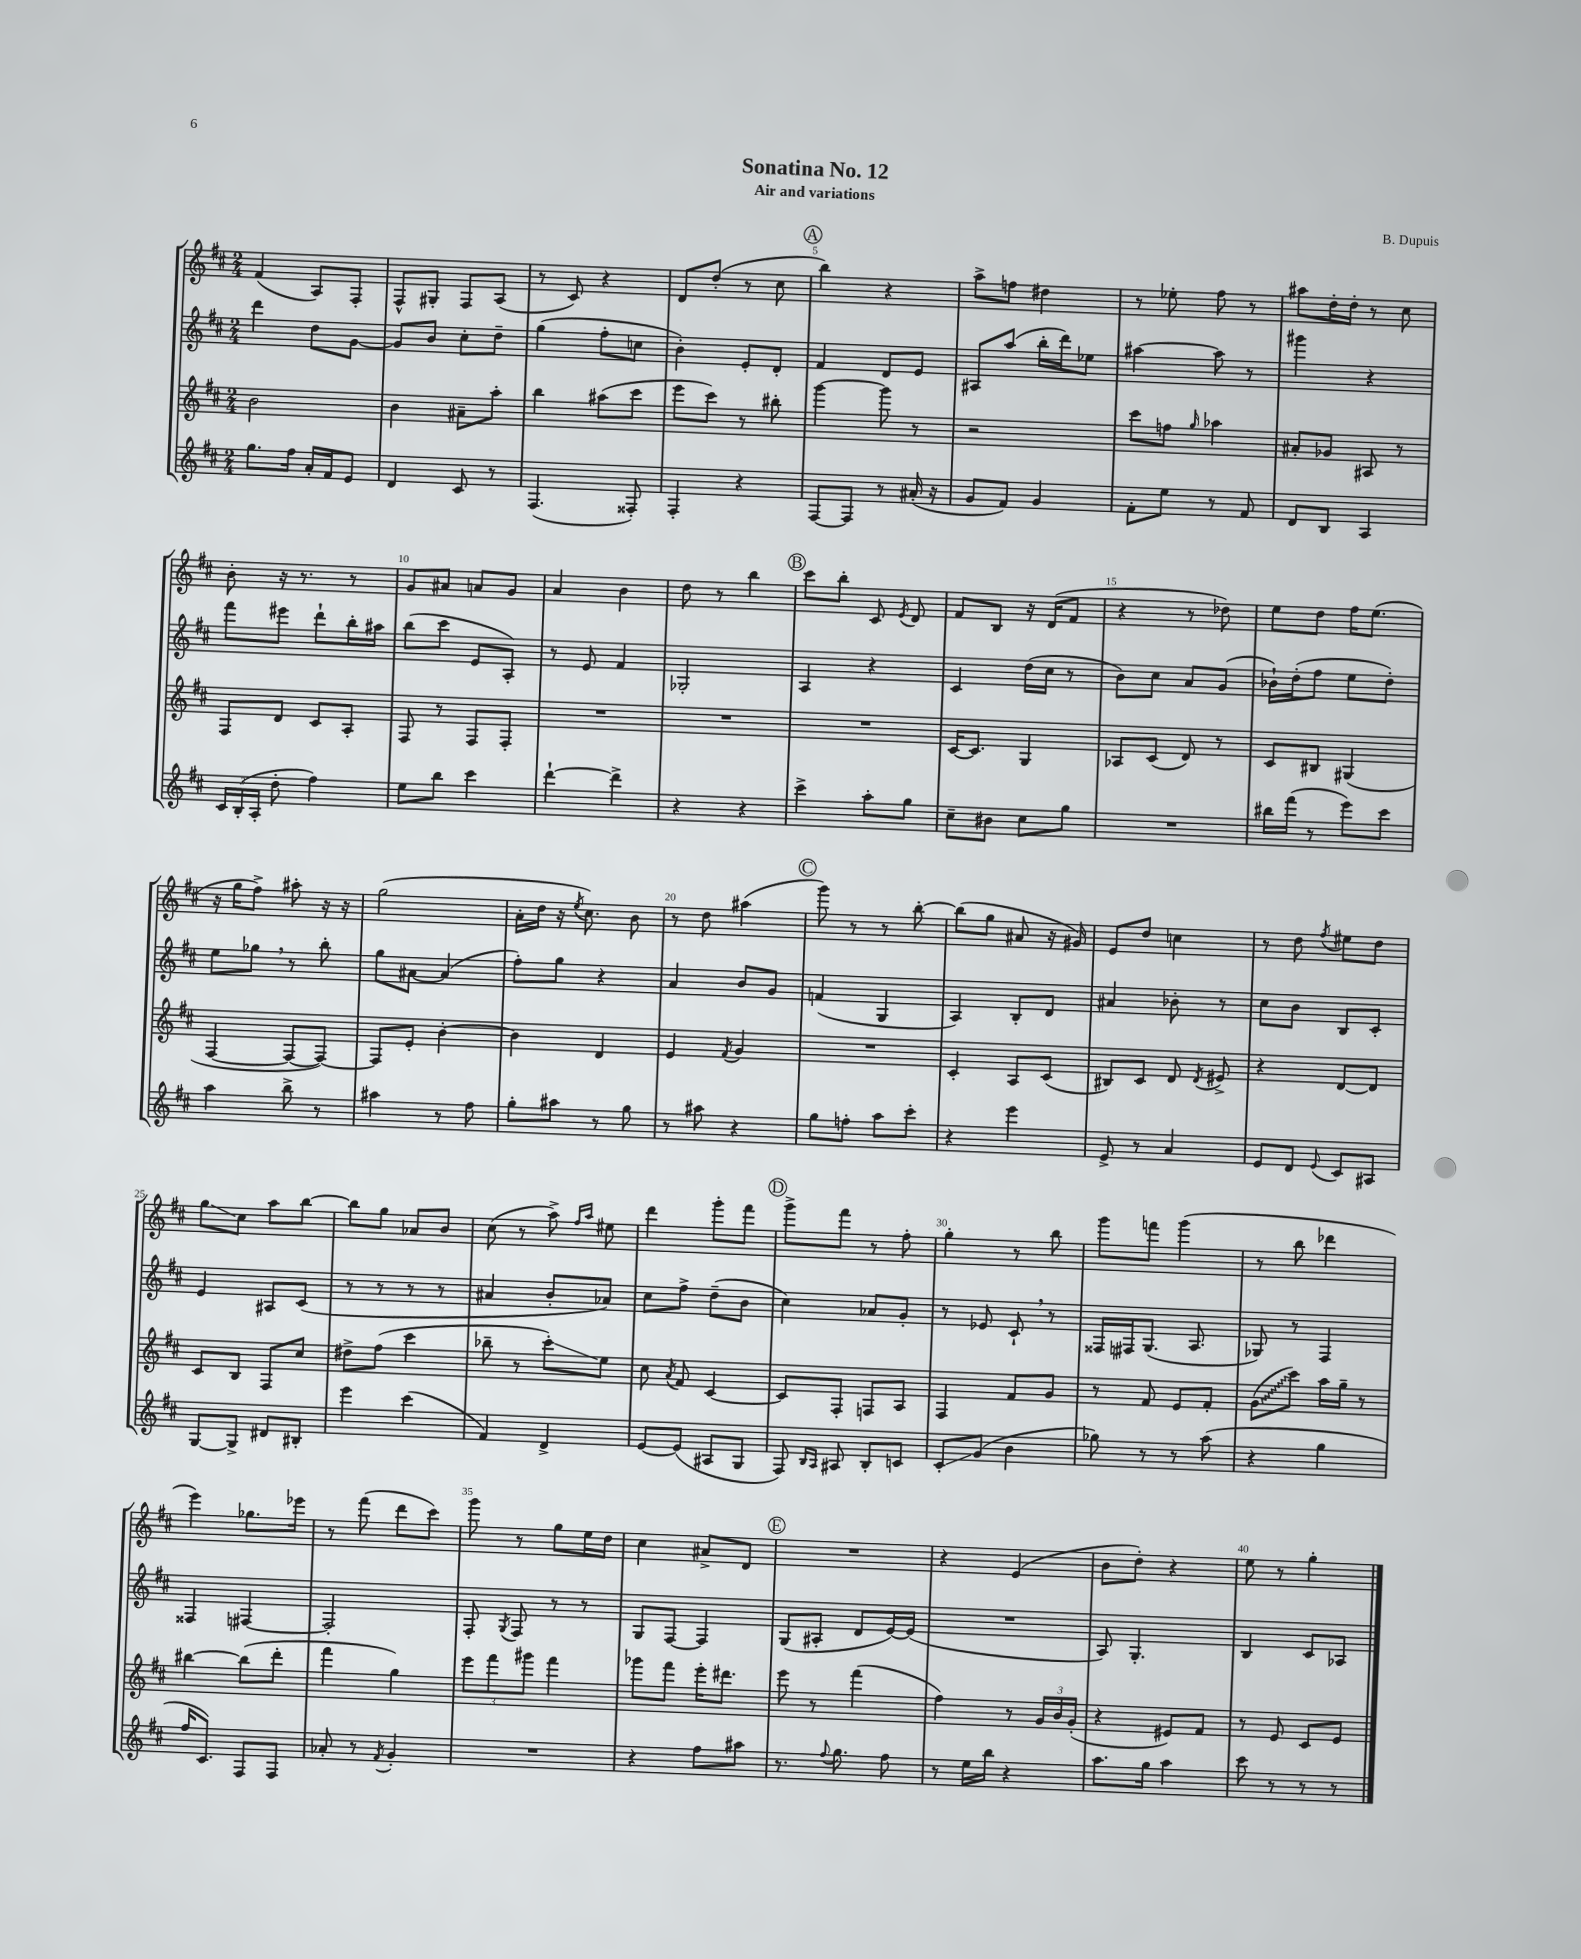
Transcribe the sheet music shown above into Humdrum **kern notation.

**kern	**kern	**kern	**kern
*staff4	*staff3	*staff2	*staff1
*clefG2	*clefG2	*clefG2	*clefG2
*k[f#c#]	*k[f#c#]	*k[f#c#]	*k[f#c#]
*M2/4	*M2/4	*M2/4	*M2/4
8.gg\L	2b\	4ddd\	(4f#/
16ff#\Jk	.	.	.
16a'/LL	.	8dd\L	8A/L)
16f#/J	.	.	.
8e/J	.	[8g\J	8F#'/J
=	=	=	=
4d/	4b\	8g/]L	8F#^^/L
.	.	8b/J	8G#'/J
8c#/	8a#~\L	8cc#'\L	8F#/L
8r	8aa'\J	8dd~\J	(8A/J
=	=	=	=
(4.F#/	4bb\	(4gg\	8r
.	.	.	8c#/)
.	(8aa#\L	8ff#'\L	4r
8F##'/)	8ccc#\J	8cc\J	.
=	=	=	=
4F#'/	8eee\L	4b'\)	8d/L
.	8ccc#\J)	.	(8dd'/J
4r	8r	8e'/L	8r
.	8bb#'\	8d'/J	8cc#\
=	=	=	=
[8F#/L	[4ggg\	4f#/	4bb\)
8F#/]J	.	.	.
8r	8ggg\]	8d/L	4r
(16a#'/	8r	8e/J	.
16r	.	.	.
=	=	=	=
8g/L	2r	8A#/L	8aa^\L
8f#/J)	.	(8aa/J	8ff\J
4g/	.	16bb'\LL	4dd#\
.	.	16ddd\J)	.
.	.	8ee-\J	.
=	=	=	=
8f#'\L	8ccc#\L	[4aa#\	8r
8ee\J	8ff\J	.	8ee-'\
.	16qqgg/	.	.
8r	4aa-\	8aa#\]	8ff#\
8f#/	.	8r	8r
=	=	=	=
8d/L	8a#'/L	4ggg#\	8aa#\L
8B/J	8g-/J	.	16dd'\L
.	.	.	16dd'\JJ
4A/	8A#/	4r	8r
.	8r	.	8cc#\
=	=	=	=
24c#/LL	8F#/L	8fff#\L	8b'\
(24B'/	.	.	.
24A'/JJ	.	.	.
8dd'\	8d/J	8eee#\J	16r
.	.	.	8.r
4ff#\)	8c#/L	8ddd`\L	.
.	8A'/J	16bb'\L	8r
.	.	16aa#\JJ	.
=	=	=	=
8ee\L	8F#/	(8bb\L	8g/L
8bb\J	8r	8ccc#\J	8a#/J
4ccc#\	8F#/L	8e/L	8a/L
.	8F#'/J	8A'/J)	8g/J
=	=	=	=
[4ddd`\	2r	8r	4a/
.	.	8e/	.
4ddd^\]	.	4f#/	4b\
=	=	=	=
4r	2r	2G-'/	8dd\
.	.	.	8r
4r	.	.	4bb\
=	=	=	=
4ccc#^\	2r	4A/	8ccc#\L
.	.	.	8bb'\J
8aa'\L	.	4r	8c#/
.	.	.	8qe/
8gg\J	.	.	8d/
=	=	=	=
8cc#~\L	[16c#/LK	4c#/	8f#/L
.	8.c#/]J	.	.
8b#\J	.	.	8B/J
8cc#\L	4G/	(16dd\LL	16r
.	.	16cc#\JJ	(16d/LK
8gg\J	.	8r	8f#/J
=	=	=	=
2r	8A-/L	8b\L)	4r
.	(8c#/J	8cc#\J	.
.	8d/)	8a/L	8r
.	8r	(8g/J	8dd-\)
=	=	=	=
16bb#\LL	8c#/L	16b-`\LL)	8ee\L
(16fff#\JJ	.	(16dd'\J	.
8r	8B#/J	8ff#\J	8dd\J
8eee\L)	(4G#/	8ee\L	16ff#\LK
.	.	.	(8.ee\J
8ccc#\J	.	8dd'\J)	.
=	=	=	=
4aa\	[4F#/	8ee\L	16r
.	.	.	16gg\LK
.	.	8gg-\J	8ff#^\J)
8bb^\	8F#/_L	8r	8aa#'\
8r	8F#/_J)	8bb'\	16r
.	.	.	16r
=	=	=	=
4aa#\	8F#/]L	8gg\L	(2gg\
.	8e'/J	[8a#\J	.
8r	[4b'\	(4a#/]	.
8ff#\	.	.	.
=	=	=	=
8gg'\L	4b\]	8ff#'\L)	16a'\LL
.	.	.	16dd\JJ
8aa#\J	.	8gg\J	16r
.	.	.	8qee/
.	.	.	8.cc#\)
8r	4d/	4r	.
8gg\	.	.	8b\
=	=	=	=
8r	4e/	4a/	8r
8aa#\	.	.	8dd\
.	8qf#/	.	.
4r	4g/	8b/L	(4aa#\
.	.	8g/J	.
=	=	=	=
8gg\L	2r	(4f/	8ggg\)
8ff'\J	.	.	8r
8aa\L	.	4G/	8r
8ccc#'\J	.	.	[8bb'\
=	=	=	=
4r	4c#'/	4A/)	(8bb\]L
.	.	.	8gg\J
4eee\	8A/L	8B'/L	8a#/
.	(8c#/J	8d/J	16r
.	.	.	16g#/)
=	=	=	=
8e^/	8B#/L)	4a#/	8e/L
8r	8c#/J	.	8dd/J
4a/	8d/	8b-'\	4cc\
.	8qd/	.	.
.	8e#^/	8r	.
=	=	=	=
8e/L	4r	8cc#\L	8r
8d/J	.	8b\J	8dd\
8qqe/	.	.	8qff#/
8c#/L	[8d/L	8B/L	8ee#\L
8A#/J	8d/]J	8c#'/J	8dd\J
=	=	=	=
[8G/L	8c#/L	4e/	8gg\L
8G^/]J	8B/J	.	8cc#\J
8d#/L	8F#/L	8A#/L	8aa\L
8B#'/J	8cc#/J	(8c#/J	[8bb\J
=	=	=	=
4eee\	8dd#^\L	8r	8bb\]L
.	(8ff#\J	8r	8gg\J
(4ccc#\	4ccc#\	8r	8a-/L
.	.	8r	8b/J
=	=	=	=
4f#/)	8bb-~\	4a#/	(8cc#\
.	8r	.	8r
4d^/	8ccc#'\L)	8b'/L	8aa^\)
.	.	.	16qqff#/LL
.	.	.	16qqaa/JJ
.	8ee\J	8a-/J)	8ee#\
=	=	=	=
[8e/L	8cc#\	8cc#\L	4ddd\
.	8qa/	.	.
(8e/]J	8f#/	8ff#^\J	.
8A#/L	[4c#/	(8dd~\L	8ggg'\L
8G/J	.	8b\J	8fff#\J
=	=	=	=
8F#/)	8c#/]L	4cc#\)	8ggg^\L
16qqB/LL	.	.	.
16qqA/JJ	.	.	.
8A#/	8F#'/J	.	8fff#\J
8B'/L	8F/L	8a-/L	8r
8c/J	8A/J	8g'/J	8ff#'\
=	=	=	=
8c#'/L	4F#/	8r	4gg'\
(8g/J	.	8e-/	.
4b\	8f#/L	8c#`/	8r
.	8g/J	8r	8bb\
=	=	=	=
8gg-\)	8r	16F##/LL	8ggg\L
.	.	16F#/J	.
8r	8f#/	(8.G/J	8fff\J
8r	8e/L	.	(4ggg\
.	.	8.A/	.
(8aa\	8f#'/J	.	.
=	=	=	=
4r	(8g\L	8G-/)	8r
.	8ccc#\J)	8r	8bb\
4gg\	16aa\LL	4F#/	4ddd-\
.	16gg~\JJ	.	.
.	8r	.	.
=	=	=	=
16ff#/LK	[4bb#\	4F##/	4eee\)
8.c#/J)	.	.	.
8F#/L	(8bb#\]L	[4F#/	8.gg-\L
8F#/J	8ddd'\J	.	.
.	.	.	16eee-\Jk
=	=	=	=
8a-'/	4fff#\	2F#'/]	8r
8r	.	.	(8fff#\
8qf#/	.	.	.
4g'/	4gg\)	.	8ddd\L
.	.	.	8ccc#\J)
=	=	=	=
2r	12eee\L	8F#'/	8ggg\
.	12fff#\	.	.
.	.	8qG/	.
.	.	8F#/	8r
.	12ggg#\J	.	.
.	4fff#\	8r	8gg\L
.	.	8r	16ee\L
.	.	.	16dd\JJ
=	=	=	=
4r	8ggg-\L	8G/L	4cc#\
.	8fff#\J	[8F#/J	.
8ff#\L	16eee'\LK	4F#/]	8a#^/L
.	8.ddd#\J	.	.
8aa#\J	.	.	8d/J
=	=	=	=
8.r	8eee\	(8G/L	2r
.	8r	8A#'/J	.
8qqff#/	.	.	.
8.gg\	.	.	.
.	(4fff#\	8d/L	.
8ff#\	.	[16e/L)	.
.	.	(16e/]JJ	.
=	=	=	=
8r	4ff#\)	2r	4r
16ee\LL	.	.	.
16bb\JJ	.	.	.
4r	8r	.	(4e/
.	24g/LL	.	.
.	24b/	.	.
.	(24g'/JJ	.	.
=	=	=	=
8.aa\L	4r	8A/)	8b\L
.	.	4.G'/	8dd'\J)
16gg\Jk	.	.	.
4aa\	8e#/L)	.	4r
.	8f#/J	.	.
=	=	=	=
8ccc#\	8r	4B/	8ee\
8r	8e/	.	8r
8r	8c#/L	8c#/L	4gg'\
8r	8e/J	8A-/J	.
==	==	==	==
*-	*-	*-	*-
